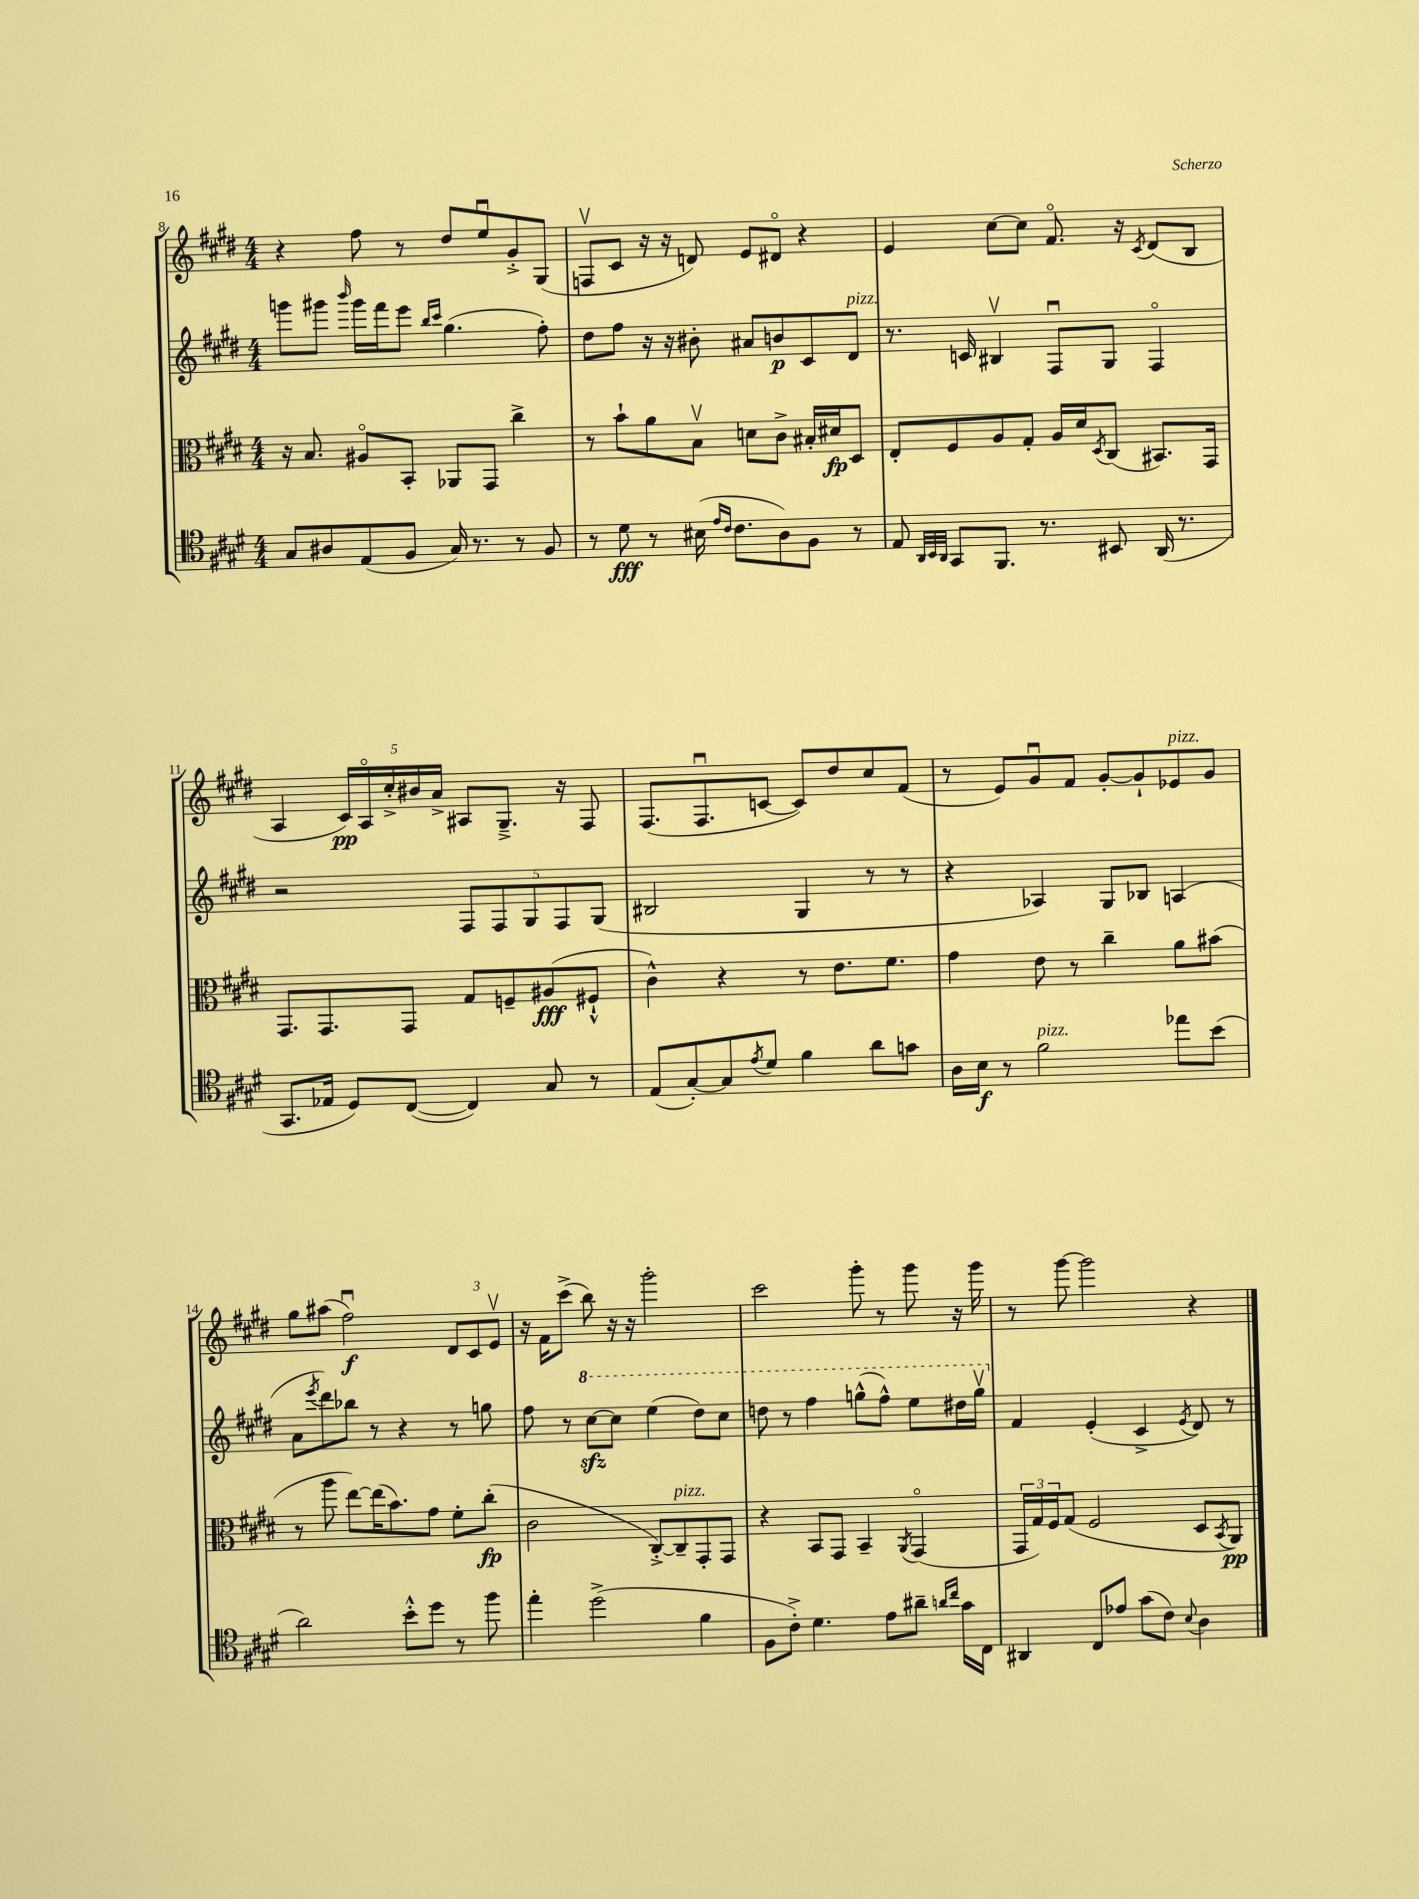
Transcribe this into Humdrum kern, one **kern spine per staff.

**kern	**kern	**kern	**kern
*staff4	*staff3	*staff2	*staff1
*clefC4	*clefC3	*clefG2	*clefG2
*k[f#c#g#d#]	*k[f#c#g#d#]	*k[f#c#g#d#]	*k[f#c#g#d#]
*M4/4	*M4/4	*M4/4	*M4/4
8G#/L	16r	8ggg\L	4r
.	8.B/	.	.
8A#/	.	8ggg#\J	.
.	.	16qqbbb/	.
(8E/	8A#o/L	16ggg#\LL	8ff#\
.	.	16fff#\J	.
8F#/J	8BB'/J	8eee\J	8r
.	.	16qqbb/LL	.
.	.	16qqccc#/JJ	.
16G#/)	8AA-/L	(4.gg#\	8dd#/L
8.r	.	.	.
.	8GG#/J	.	8eeu/
8r	4cc#^\	.	8g#'^/
8F#/	.	8ff#'\)	(8G#/J
=	=	=	=
8r	8r	8dd#\L	8Fv/L
8d#\	8b`\L	8ff#\J	8c#/J
8r	8a\	16r	16r
.	.	16r	16r
(16B#\	8Bv\J	8b#'\	8d/)
16qqe/LL	.	.	.
16qqc#/JJ	.	.	.
8.c#\L	.	.	.
.	8d\L	8a#/L	8e/L
8A\)	8c#^\J	8b/	8d#o/J
8F#\J	16B#'/LL	8c#/	4r
.	16d#/J	.	.
8r	8D#/J	8d#/J	.
=	=	=	=
8E/	8E'/L	8.r	4e/
32qqAA/LLL	.	.	.
32qqBB/	.	.	.
32qqAA/JJJ	.	.	.
8GG#/L	8F#/	.	.
.	.	16c/	.
8.FF#/J	8A/	4B#v/	[8cc#\L
.	8G#'/J	.	8cc#\]J
8.r	.	.	.
.	16A/LL	8F#u/L	8.f#o/
.	16d#/J	.	.
.	8qD#/	.	.
8BB#/	(8C#/J	8G#/J	.
.	.	.	16r
.	.	.	8qc#/
(16AA/	8.BB#/L)	4F#o/	(8d#/L
8.r	.	.	.
.	.	.	8B/J
.	16GG#/Jk	.	.
=	=	=	=
8.GG#/L	8.GG#/L	2r	4A/
16E-/Jk	8.GG#/	.	.
8D#/L)	.	.	20c#/LL)
.	.	.	20Ao/
.	.	.	20cc#'^/
([8C#/J	8GG#/J	.	.
.	.	.	20b#/
.	.	.	20a^/JJ
4C#/])	8G#/L	10F#/L	8A#/L
.	.	10F#/	.
.	8F~/	.	8.G#~^/J
.	.	10G#/	.
8G#/	(8A#/	.	.
.	.	10F#/	.
.	.	.	16r
8r	8F#`^^/J	.	8F#/
.	.	(10G#/J	.
=	=	=	=
(8E/L	4c#^^\)	2B#/	(8.F#/L
[8G#'/)	.	.	.
.	.	.	8.F#u/
8G#/]	4r	.	.
8qe/	.	.	.
8d#/J	.	.	[8c/J
4f#\	8r	4G#/	8c/]L)
.	8.e\L	.	8dd#/
8a\L	.	8r	8cc#/
.	8.f#\J	.	.
8g\J	.	8r	(8f#/J
=	=	=	=
16A\LL	4g#\	4r	8r
16B\JJ	.	.	.
8r	.	.	8e/L)
2f#\	8e\	4A-/)	8g#u/
.	8r	.	8f#/J
.	4cc#~\	8G#/L	[8g#'/L
.	.	8B-/J	8g#`/]
8ee-\L	8a\L	(4A/	8e-/
(8b\J	(8b#\J	.	8g#/J
=	=	=	=
2a\)	8r	8a\L	8gg#\L
.	.	8qeee/	.
.	8aa\	8ddd#\)	(8aa#\J
.	[8ee\L)	8bb-\J	2ff#u\)
.	(16ee\]K	8r	.
.	8.b\)	.	.
8b'^^\L	.	4r	.
8dd#\J	8g#\J	.	.
8r	8f#'\L	8r	12d#/L
.	.	.	12c#/
8ff#\	(8cc#'\J	8gg\	.
.	.	.	12ev/J
=	=	=	=
4ee'\	2c#\	8ff#\	16r
.	.	.	16f#\LK
.	.	8r	(8ccc#^\J
(2dd#^\	.	[8ccc#\L	8bb\)
.	.	8ccc#\]J	16r
.	.	.	16r
.	[8C#'^/L)	(4eee\	2ggg#'\
.	8C#~/]	.	.
4f#\	8GG#'/	8ddd#\L)	.
.	8GG#/J	8ccc#\J	.
=	=	=	=
8F#\L	4r	8ddd\	2ccc#\
8c#'^\J)	.	8r	.
4.d#\	8BB/L	4fff#\	.
.	8GG#/J	.	.
.	4BB~/	(8ggg^^\L	8ggg#'\
8e\L	.	8fff#^^\J)	8r
.	8qAA/	.	.
8a#~\J	(4GG#o/	8eee\L	8ggg#\
16qqa/LL	.	.	.
16qqcc#/JJ	.	.	.
16g#\LL	.	16ddd#\L	16r
16C#\JJ	.	16gggv\JJ	16ggg#\
=	=	=	=
4AA#/	24GG#/LL	4f#/	8r
.	24G#/)	.	.
.	24F#/J	.	.
.	(8G#/J	.	[8ggg#\
8C#/L	2F#/	(4e'/	2ggg#\]
8e-/J	.	.	.
(8g#\L	.	4c#^/	.
8c#\J)	.	.	.
8qqB/	.	8qe/	.
4A\	8D#/L	8d#/)	4r
.	8qBB/	.	.
.	8AA/J)	8r	.
==	==	==	==
*-	*-	*-	*-
